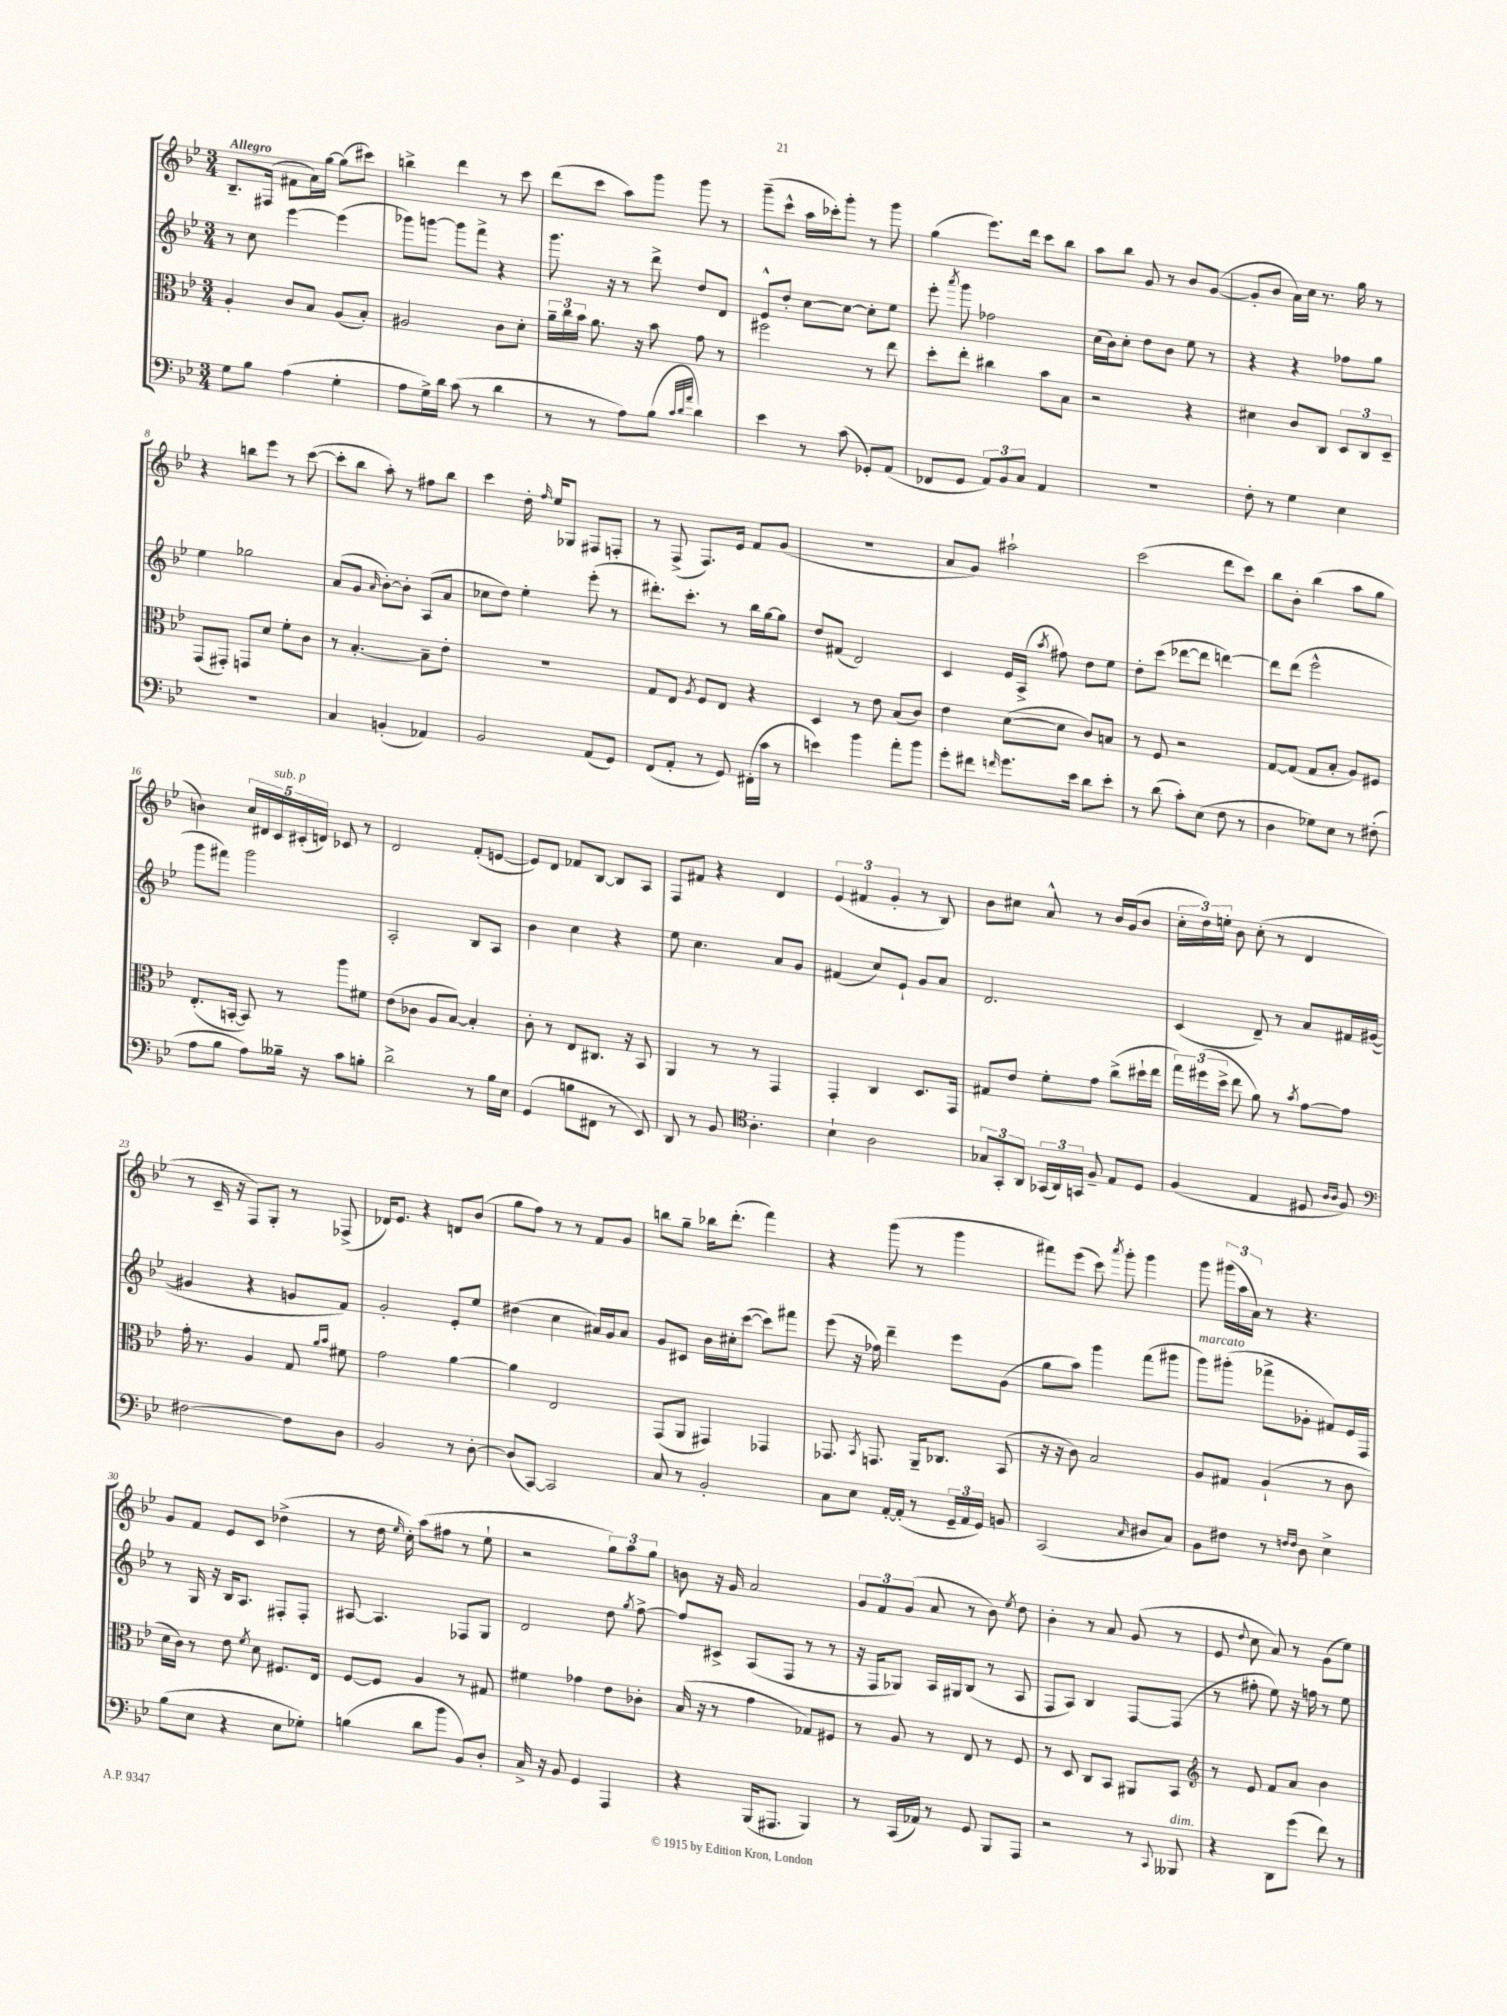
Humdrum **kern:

**kern	**kern	**kern	**kern
*part4	*part3	*part2	*part1
*staff4	*staff3	*staff2	*staff1
*clefF4	*clefC3	*clefG2	*clefG2
*k[b-e-]	*k[b-e-]	*k[b-e-]	*k[b-e-]
*M3/4	*M3/4	*M3/4	*M3/4
=1	=1	=1	=1
!	!	!	!LO:TX:a:B:t=Allegro
8G\L	4A'/	8r	8.B-~/L
8B-\J	.	8cc\	.
.	.	.	(16F#X/Jk
(4A\	8c/L	[4eee-\	8f#X\L
.	8B-/J	.	16a\L)
.	.	.	[16gg\JJ
4G'\	(8A/L	(4eee-\]	(8gg\L]
.	8B-'/J)	.	8ccc#X\J)
=2	=2	=2	=2
8A\L	2A#X/	8ggg-X\L)	4bbn^\
16G^\L)	.	[8gggn\J	.
16d\JJ	.	.	.
(8c\	.	8ggg\L]	4ddd\
8r	.	8fff^\J	.
4d\	8c\L	4r	8r
.	8d'\J	.	8ccc\
=3	=3	=3	=3
8r	24a~\LL	8.ggg\	(8ddd\L
.	24cc\	.	.
.	24b-\JJ	.	.
8r	8.a\	.	8ccc\J
.	.	16r	.
8A\L)	.	8r	8aa\L)
.	16r	.	.
(8B-\J	8b-\	8ddd^\	8ggg\J
32qqc/LLL	.	.	.
32qqd/	.	.	.
32qqa/JJJ	.	.	.
4d\)	8g\	8dd/L	8ggg\
.	8r	8d/J	8r
=4	=4	=4	=4
4e-\	2ff#X\	8e-^^/L	(8ggg~\L
.	.	8dd'/J	8ccc^^\J
8r	.	[8cc\L	16aa\LL
.	.	.	16ccc-X'\J)
(8c\	.	8cc\J_	8ggg'\J
8GG-X'/L)	8r	8cc'\L]	8r
(8AA/J	8ee-\	8ee-\J	8ggg\
=5	=5	=5	=5
8FF-X/L	8dd'\L	8eee-'\	(4gg\
.	.	8qaaa/	.
8GG/J	8ee-'\J	8ggg\	.
12AA/L)	4cc#X\	2ff-X\	8.eee-\L)
12BB-/	.	.	.
12C/J	.	.	.
.	.	.	16ddd\Jk
4AA/	8b-\L	.	8ccc\L
.	8B-\J	.	8bb-\J
=6	=6	=6	=6
2.r	2r	(16cc\LL	8aa\L
.	.	16b-\J)	.
.	.	8cc'\J	8bb-\J
.	.	8dd\L	8g/
.	.	8b-\J	8r
.	4r	8ee-\	8b-/L
.	.	8r	([8g/J
=7	=7	=7	=7
8F'\	4d#X\	4r	8g'/L]
8r	.	.	8b-/J
4G\	8c/L	4r	16a\LL)
.	.	.	16cc\JJ
.	8C/J	.	8.r
4E-\	12D/L	8ff-X\L	.
.	.	.	16gg\
.	12C/	.	.
.	.	8gg\J	8r
.	12D~/J	.	.
!!LO:LB:g=z
=8	=8	=8	=8
2.r	(8GG/L	4ee-\	4r
.	8GG#X'/J)	.	.
.	8GGn/L	2gg-X\	8bbn\L
.	8d/J	.	8eee-\J
.	8f'\L	.	8r
.	8c\J	.	([8ccc\
=9	=9	=9	=9
4C/	8r	(8a/L	8ccc'\L]
.	[4.B-'/	8g/J	8bb-\J
.	.	16qqa/	.
(4BBn'/	.	[8b-'\L)	8aa'\)
.	.	8b-'\J]	8r
4AA-X/)	8B-~\L]	(8A/L	8ff#X\L
.	8e-'\J	8a/J	8bb-\J
=10	=10	=10	=10
2BB-/	2.r	8cc-X\L	4ccc\
.	.	8dd\J)	.
.	.	4ee-'\	16dd'\
.	.	.	16qqff/
.	.	.	16ee-/KL
.	.	.	8G-X/J
(8AA/L	.	(8eee-'\	8F#X/L
8GG/J)	.	8r	8Fn'/J
=11	=11	=11	=11
(8FF/L	8G/L	8.ddd#X'\L)	8r
8AA'/J	8E-/J	.	(8F^/
.	.	8.ccc'\J	.
.	8qA/	.	.
8r	8F/L	.	8.F/L)
8GG/)	8E-/J	8r	.
.	.	.	16e-/Jk
(16FF#X'\LL	4r	16bb-\LL	8f/L
16c\JJ	.	[16gg\J	.
8r	.	8gg\J]	(8g/J
=12	=12	=12	=12
4en\)	4D/	8dd/L	2.r
.	.	(8f#X/J	.
4b-\	8r	2d/)	.
.	8e-\	.	.
8a'\L	(8B-/L	.	.
8b-\J	8c/J)	.	.
=13	=13	=13	=13
8g'\L	4e-\	4c/	8a/L
8f#X\J	.	.	8g/J)
16qqfn/	.	.	.
8.g\L	([8d\L	16e-/LL	2aa#X`\
.	.	(16A^/JJ	.
.	.	8qaa/	.
.	8d\J]	8ff#X\)	.
16e-\Jk	.	.	.
8d\L	8c/L)	8dd\L	.
8e-'\J	8Bn/J	8ee-\J	.
=14	=14	=14	=14
8r	8r	8dd'\L	(2ccc\
(8d\	8F/	(8ccc\J	.
8c'\L)	2r	[8ddd-X\L	.
(8E-\J	.	8ddd-\J]	.
8F\	.	[4dddn\)	8ddd\L
8r	.	.	8ccc\J)
=15	=15	=15	=15
4D\	[8G/L	8ddd\L]	8bb-\L
.	(8G/J]	(8ddd\J	8b-'\J
8G-X\L)	8G/L	2eee-^^\	(4bb-\
8E-\J	8B-'/J	.	.
8r	8A/L)	.	8aa\L
(8F#X'\	8F#X/J	.	8gg\J
!!LO:LB:g=z
=16	=16	=16	=16
8A\L	(8.E-'/L	8ggg\L	4bn\)
8B-\J	.	8fff#X\J)	.
.	[16BBn'/Jk	.	.
8A\L)	8BB/])	2ggg\	20cc/LL
.	.	.	20d#X/
!	!	!	!LO:TX:a:i:t=sub. p
.	.	.	20c/
16B--X~\Jk	8r	.	.
.	.	.	(20c#X'/
16r	.	.	.
.	.	.	20dn/JJ)
8c\L	8aa\L	.	8c-X/
8Bn'\J	8f#X\J	.	8r
=17	=17	=17	=17
2d^\	(8e-\L	2A'/	2d/
.	8c-X\J	.	.
.	8A/L	.	.
.	[8B-/J)	.	.
8r	4B-'/]	8B-/L	(8f'/L
16B-\LL	.	8A/J	[8en/J
16E-\JJ	.	.	.
=18	=18	=18	=18
(4GG/	8c'\	4b-\	8e/L])
.	8r	.	8d/J
8Bn\L	8E-/L	4cc\	8f-X/L
8FF#X\J	8.C#X/J	.	[8B-/J
8r	.	4r	8B-/L]
.	16r	.	.
8EE-/)	8BB-/	.	8A/J
=19	=19	=19	=19
8DD/	4AA/	8ee-\	8F/L
8r	.	4.cc\	8f#X/J
8BB-/	8r	.	4r
*clefC4	*	*	*
4.A'\	8r	.	.
.	4GG/	8a/L	4d/
.	.	8g/J	.
=20	=20	=20	=20
4B-`\	4GG'/	(4f#X/	(6e-/
.	.	.	6f#X/
2A\	4C/	8cc/L)	.
.	.	.	6g'/
.	.	8e-`/J	.
.	8.D/L	8g/L	8r
.	.	8a/J	8B-/)
.	16GG/Jk	.	.
=21	=21	=21	=21
12G-X/L	8G#X/L	2.d/	8b-\L
12GG'/	.	.	.
.	8e-/J	.	8cc#X\J
12AA/J	.	.	.
(24GG-X/LL	8f'\L	.	8a^^/
24AA/)	.	.	.
24GGn/JJ	.	.	.
8F~/	8g\J	.	8r
8E-/L	(8cc^\L	.	16b-/LL
.	.	.	(16g/J
8D/J	16dd#X`\L	.	8b-/J
.	16ee-\JJ	.	.
=22	=22	=22	=22
(4F/	24gg\LL)	(4c/	24cc'\LL
.	(24ff#X\	.	24dd\)
.	24dd^\JJ	.	24een'\JJ
.	8ee-\	.	8b-\
4E-/	8a\)	8d~/)	(8cc'\
.	8r	8r	8r
.	8qb-/	.	.
8D#X/	[8g\L	8a/L	4d/
16qqA/LL	.	.	.
16qqA/JJ	.	.	.
8F/)	8g\J]	16f#X/L	.
.	.	([16g#X/JJ	.
!!LO:LB:g=z
=23	=23	=23	=23
*clefF4	*	*	*
[2F#X\	16g'\	4g#X/]	8r
.	8.r	.	.
.	.	.	16c~/
.	.	.	16r
.	4A/	4r	8F/L)
.	.	.	8G'/J
8F#\L]	8G/	8gn/L	8r
.	16qqa/LL	.	.
.	16qqb-/JJ	.	.
8D\J	8f#X\	8f/J)	(8F-X^/
=24	=24	=24	=24
2BB-/	2g\	2g'/	16d-X/KL)
.	.	.	8.e-/J
.	.	.	4r
8r	[4a\	8e-'/L	8dn/L
[8D'\	.	8ee-/J	(8b-/J
=25	=25	=25	=25
(8D/L]	4a\]	(4dd#X\	8gg\L
[8CC/J)	.	.	8ff\J)
2CC/]	2E-/	4cc\	8r
.	.	.	8r
.	.	16a#X/LL)	8f/L
.	.	16g/J	.
.	.	8a#/J	8g/J
=26	=26	=26	=26
8C/	(8GG/L	8g/L	8bbn\L
8r	8AA/J	8c#X/J	8gg~\J
2BB-'/	4GG#X/)	16b-\LL	16bb-X\KL
.	.	16cc#X'\J	(8.ddd'\J
.	.	([8ccc\J	.
.	4GG-X/	8ccc\L])	4fff\)
.	.	8fff#X\J	.
=27	=27	=27	=27
8C\L	8.GG-X/	(8eee-\	4r
8E-\J	.	16r	.
.	8qBB-/	.	.
.	8.GGn/	16ff-X\)	.
[16AA'/LL	.	4ddd~\	(8ggg\
(16AA'/JJ]	.	.	.
8r	16AA~/KL	.	8r
.	8.C-X/J	.	.
24GG~/LL	.	8eee-\L	4ggg\
24AA/	.	.	.
24GG/JJ)	.	.	.
8BBn/	(8BB-/	(8g\J	.
=28	=28	=28	=28
(2CC/	16r	8gg\L	8fff#X\L)
.	16r	.	.
.	8c\)	8aa\J)	(8eee-\J
.	2B-/	4ggg\	8ccc\)
.	.	.	8qaaa/
.	.	.	8ggg'\
16qqC/	.	.	.
8D#X/L	.	(8fff\L	4ggg\
8C/J)	.	8ggg#X\J	.
=29	=29	=29	=29
!	!	!LO:TX:a:i:t=marcato	!
8BB-\L	8A/L	8ggg\L)	8ggg\
8F#X\J	8G#X/J	(8ggg#X'\J	(24ggg#X\LL
.	.	.	24aa\
.	.	.	24a\JJ)
8r	(4A`/	8fff-X^\L	8r
16qqFn/LL	.	.	.
16qqF/JJ	.	.	.
8D\	.	8g-X'\J	4.r
4E-^\	8r	8f#X/L)	.
.	8c\	16e-/L	.
.	.	16F/JJ	.
!!LO:LB:g=z
=30	=30	=30	=30
(8B-\L	16d\LL	8r	8g/L
.	16c\JJ)	.	.
8E-\J	8r	16G/	8f/J
.	.	16r	.
4r	8e-\	16B-/KL	8e-/L
.	.	8.A/J	.
.	8qf/	.	.
.	8d\	.	8c/J
8E-\L	8.F#X/L	8F#X'/L	(4dd-X^\
8G-X'\J)	.	8F#'/J	.
.	16E-/Jk	.	.
=31	=31	=31	=31
(4Bn\	[8F/L	[8A#X/	8r
.	8F/J]	4.A#/]	16dd\
.	.	.	16qqee-/
.	.	.	16cc'\)
8d\L	4A/	.	(8aa\L
8b-\J	.	.	8ff#X\J
8BB-/L)	8r	8F-X/L	8r
8D'/J	8G#X/	8G/J	8ee-`\
=32	=32	=32	=32
16C^/	4f#X\	2d/	2r
16r	.	.	.
8BB-/	.	.	.
4GG/	4g-X\	.	.
4AAA/	8e-\L	8dd\	12gg\L)
.	.	.	12aa\
.	.	8qgg/	.
.	8c-X'\J	[8ff^\	.
.	.	.	12gg\J
=33	=33	=33	=33
4r	(16B-/	8ff/L]	8bn\
.	16r	.	.
.	8r	8c#X^/J	16r
.	.	.	16g/
(16BBB-/KL	4g\	(8A/L	2a/
8.AAA#X/J	.	.	.
.	.	8F/J	.
4BBB-/)	8G-X/L)	8r	.
.	8F#X/J	8r	.
=34	=34	=34	=34
8r	8r	16r	12g/L
.	.	16F/KL	.
.	.	.	12f/
(16CC/LL	8A/	8G-X/J)	.
.	.	.	(12g/J
16AA-X/JJ)	.	.	.
8r	8r	16A/LL	8a/
.	.	16G#X/J	.
8GG/	8E-/	(8B-/J	8r
8BBB-/L	8r	8r	8b-\)
.	.	.	8qee-/
8AAA/J	8F/	8A/	8dd\
=35	=35	=35	=35
2r	8r	8F/L	4b-'\
.	8D/	8A/J)	.
.	8C/L	4B-/	8r
.	8BB-/J	.	8a/
8r	8AA#X/L	[8F/L	(8g/
8qqCC/	.	.	.
!LO:TX:a:i:t=dim.	!	!	!
8BBB--X/	8BB-/J	(8F/J]	8r
=36	=36	=36	=36
*	*clefG2	*	*
4r	8r	8r	8e-/
.	.	.	8qqdd/
.	8e-/	8ff#X'\	8cc\
8DD\L	8f/L	8ee-\)	8a/)
(8g\J	8a/J	16r	8r
.	.	16ffn\	.
8f\)	4b-\	8r	(8g\L
8r	.	8ee-\	8ee-\J)
==	==	==	==
*-	*-	*-	*-
